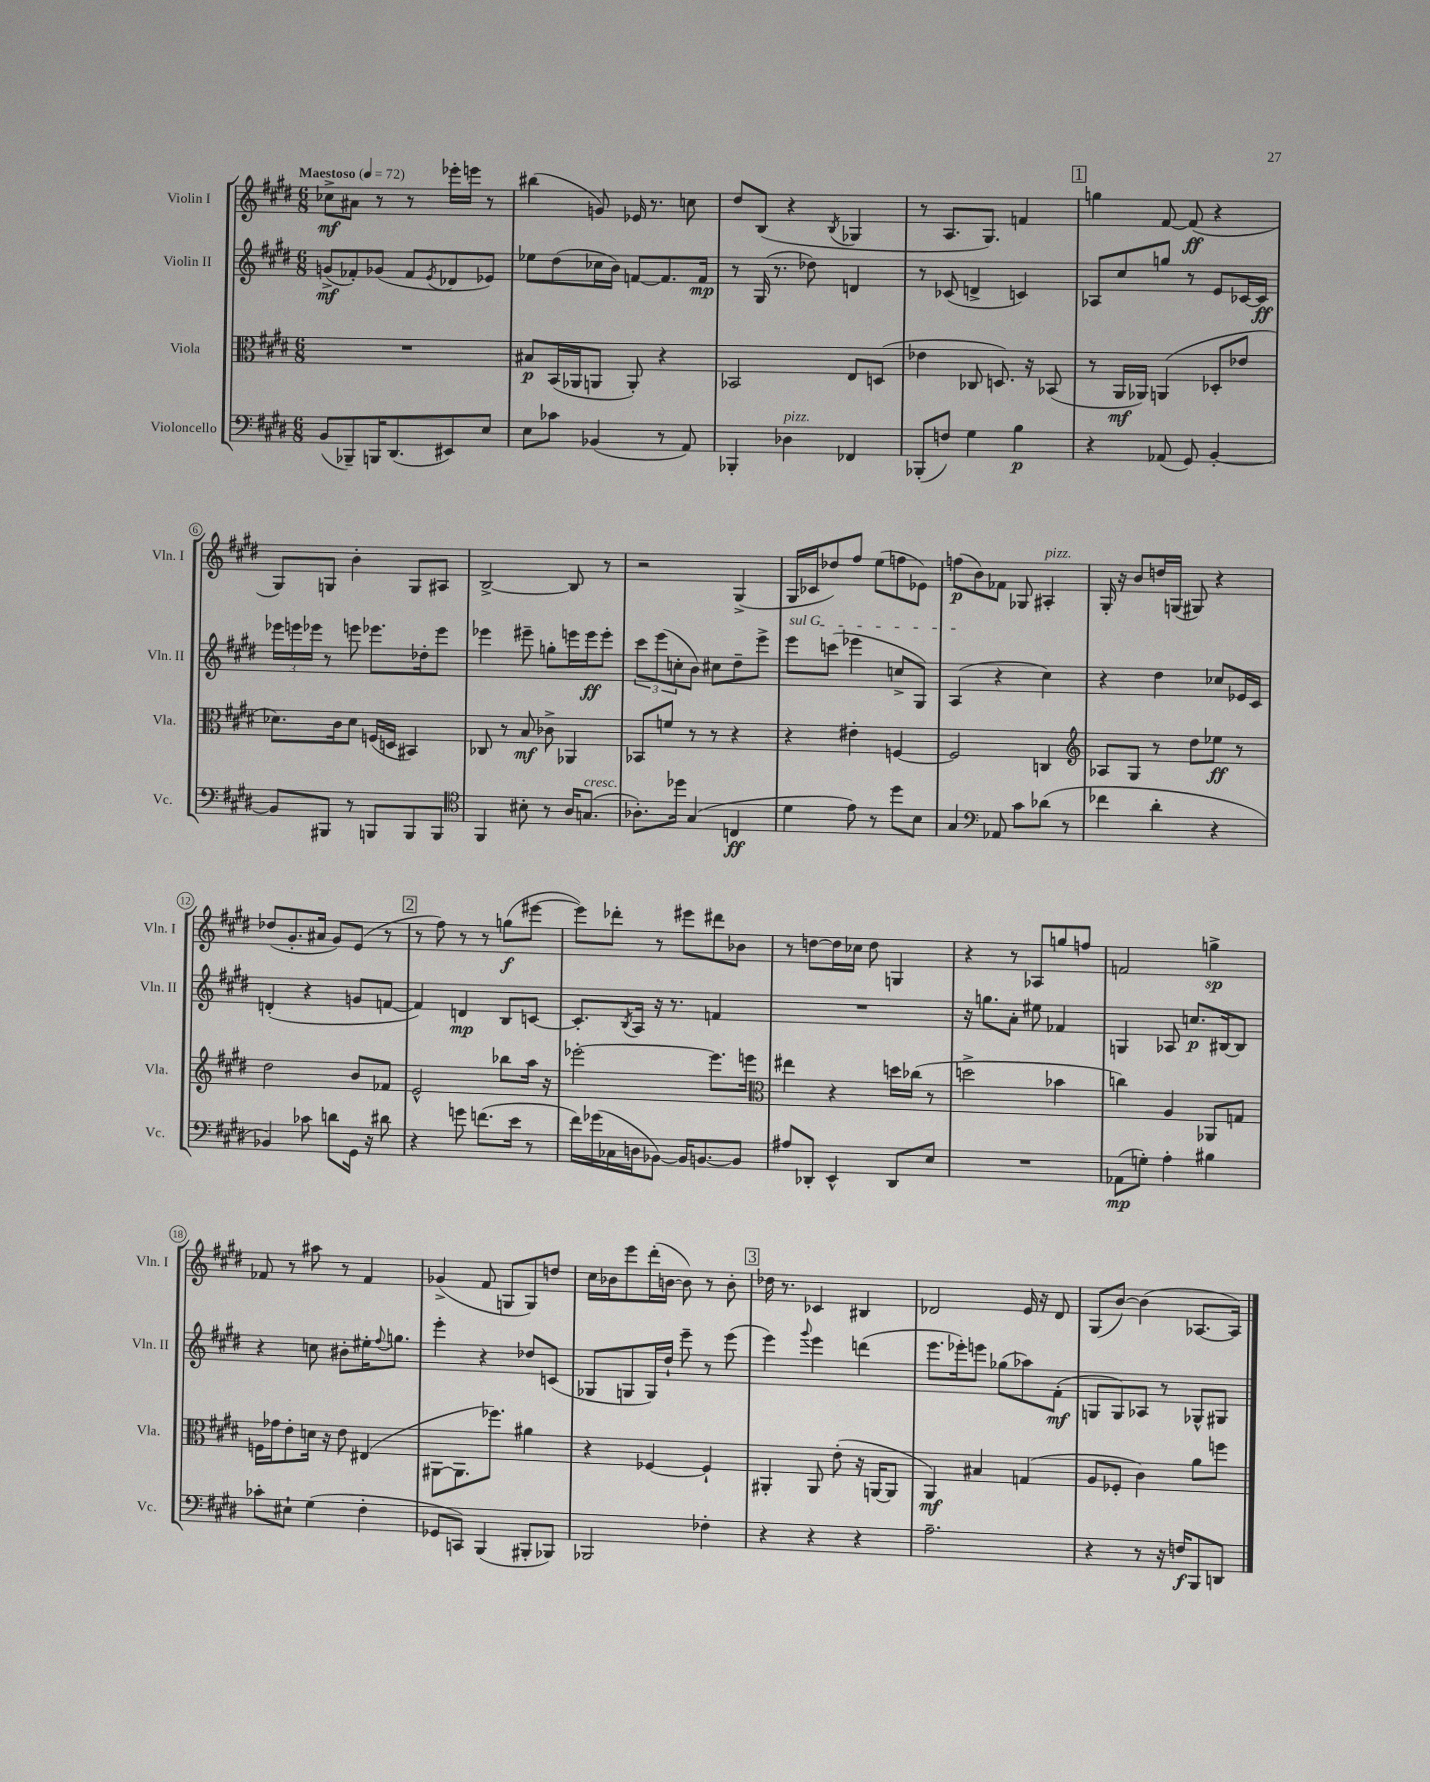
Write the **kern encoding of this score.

**kern	**dynam	**kern	**dynam	**kern	**dynam	**kern	**dynam
*part4	*part4	*part3	*part3	*part2	*part2	*part1	*part1
*staff4	*staff4	*staff3	*staff3	*staff2	*staff2	*staff1	*staff1
*I"Violoncello	*	*I"Viola	*	*I"Violin II	*	*I"Violin I	*
*I'Vc.	*	*I'Vla.	*	*I'Vln. II	*	*I'Vln. I	*
*clefF4	*	*clefC3	*	*clefG2	*	*clefG2	*
*k[f#c#g#d#]	*	*k[f#c#g#d#]	*	*k[f#c#g#d#]	*	*k[f#c#g#d#]	*
*M6/8	*	*M6/8	*	*M6/8	*	*M6/8	*
*MM72	*	*MM72	*	*MM72	*	*MM72	*
=1	=1	=1	=1	=1	=1	=1	=1
!	!	!	!	!	!	!LO:TX:a:B:t=Maestoso	!
(8BB/L	.	2.r	.	(8gn^/L	mf	8cc-X^\L	mf
8BBB-X~/)	.	.	.	8f-X'/)	.	8a#X\J	.
16BBBn/K	.	.	.	(8g-X/J	.	8r	.
(8.DD#/	.	.	.	.	.	.	.
.	.	.	.	8f-/L	.	8r	.
.	.	.	.	8qe/	.	.	.
8EE#X/)	.	.	.	8d-X/	.	16eee-X'\LL	.
.	.	.	.	.	.	16eeen\JJ	.
8E/J	.	.	.	8e-X/J)	.	8r	.
=2	=2	=2	=2	=2	=2	=2	=2
8E\L	.	8B#X/L	p	8ee-X\L	.	(4bb#X\	.
8c-X\J	.	(16BB/L	.	(8dd#\	.	.	.
.	.	16AA-X/J	.	.	.	.	.
(4BB-X/	.	8AAn/J	.	16cc-X\L	.	8gn/)	.
.	.	.	.	16b\JJ)	.	.	.
.	.	8AA'/)	.	[8fn/L	.	16e-X/	.
.	.	.	.	.	.	8.r	.
8r	.	4r	.	8.f/]	.	.	.
8AA/)	.	.	.	.	.	8ccn\	.
.	.	.	.	16f/Jk	mp	.	.
=3	=3	=3	=3	=3	=3	=3	=3
4BBB-X'/	.	2BB-X/	.	8r	.	8dd#/L	.
.	.	.	.	(16G#/	.	(8B/J	.
.	.	.	.	8.r	.	.	.
!LO:TX:a:i:t=pizz.	!	!	!	!	!	!	!
4D-X\	.	.	.	.	.	4r	.
.	.	.	.	8dd-X\)	.	.	.
.	.	.	.	.	.	8qB/	.
4FF-X/	.	8E/L	.	4dn/	.	4G-X/	.
.	.	(8Dn/J	.	.	.	.	.
=4	=4	=4	=4	=4	=4	=4	=4
(8BBB-X'/L	.	4e-X\	.	8r	.	8r	.
8Fn/J)	.	.	.	(8c-X/	.	8.A/L	.
4G#\	.	8C-X/	.	4dn^/	.	.	.
.	.	.	.	.	.	8.G#/J)	.
.	.	8.Dn/)	.	.	.	.	.
4B\	p	.	.	4cn/)	.	4fn/	.
.	.	16r	.	.	.	.	.
.	.	(8BB-X/	.	.	.	.	.
!!LO:REH:place=s1:t=1
=5	=5	=5	=5	=5	=5	=5	=5
4r	.	8r	.	8A-X/L	.	4ggn\	.
.	.	16AA/LL	mf	8cc#/	.	.	.
.	.	16AA-X/JJ)	.	.	.	.	.
(8AA-X/	.	(4AAn/	.	8ggn/J	.	[8f#/	.
8GG#/)	.	.	.	8r	.	(8f#/]	ff
[4BB'/	.	8D-X'/L	.	8e/L	.	4r	.
.	.	8e-X/J	.	[16c-X/L	.	.	.
.	.	.	.	16c-/JJ]	ff	.	.
!!LO:LB:g=z
=6	=6	=6	=6	=6	=6	=6	=6
8BB/L]	.	8.d-X\L)	.	24eee-X\LL	.	8G#/L)	.
.	.	.	.	24eeen\	.	.	.
.	.	.	.	24eee-X\JJ	.	.	.
8BBB#X/J	.	.	.	8r	.	8Gn/J	.
.	.	16c#\k	.	.	.	.	.
8r	.	8d-\J	.	8eeen\	.	4b'\	.
8BBBn/L	.	(16Fn/LL	.	8.eee-X\L	.	.	.
.	.	16Dn/JJ	.	.	.	.	.
8BBB/	.	4BB#X/)	.	.	.	8G/L	.
.	.	.	.	16dd-X'\k	.	.	.
8BBB/J	.	.	.	8eee-\J	.	8A#X/J	.
=7	=7	=7	=7	=7	=7	=7	=7
*clefC4	*	*	*	*	*	*	*
4FF#/	.	8C-X/	.	4eee-X\	.	[2B^/	.
.	.	8r	.	.	.	.	.
8B#X'\	.	8B/	mf	8eee#X~\	.	.	.
8r	.	8c-X^\	.	8ggn'\L	.	.	.
16A/KL	.	4AA-X/	.	16eeen\L	.	8B/]	.
!LO:TX:a:i:t=cresc.	!	!	!	!	!	!	!
(8.Gn/J	.	.	.	16eee\J	ff	.	.
.	.	.	.	8eee'\J	.	8r	.
=8	=8	=8	=8	=8	=8	=8	=8
8.A-X'\L)	.	8BB-X/L	.	12ccc#\L	.	2r	.
.	.	.	.	(12eee\	.	.	.
.	.	8fn/J	.	.	.	.	.
.	.	.	.	12ccn'\	.	.	.
16dd-X\Jk	.	.	.	.	.	.	.
(4G#/	.	8r	.	8b\J)	.	.	.
.	.	8r	.	8cc#X\L	.	.	.
4Cn/	ff	4r	.	8dd#~\	.	(4G#^/	.
.	.	.	.	8eee^\J	.	.	.
=9	=9	=9	=9	=9	=9	=9	=9
!	!	!	!	!LO:TX:a:i:t=sul G	!	!	!
4d#\	.	4r	.	8eee\L	.	16G#/LL	.
.	.	.	.	.	.	16c-X/J	.
.	.	.	.	(8cccn\J	.	8dd-X/)	.
8e\)	.	4e#X'\	.	4eee-X\	.	8ff#/J	.
8r	.	.	.	.	.	(8ee\L	.
8dd#\L	.	[4Fn/	.	8ccn^/L	.	8ffn\	.
8B\J	.	.	.	8G#/J)	.	8e-X\J)	.
=10	=10	=10	=10	=10	=10	=10	=10
4G#/	.	2F/]	.	(4A/	.	(8ffn\L	p
.	.	.	.	.	.	8b\)	.
*clefF4	*	*	*	*	*	*	*
8AA-X/	.	.	.	4r	.	8f-X\J	.
8c#\L	.	.	.	.	.	8G-X/	.
!	!	!	!	!	!	!LO:TX:a:i:t=pizz.	!
(8d-X\J	.	4Cn/	.	4cc#\)	.	4A#X'/	.
8r	.	.	.	.	.	.	.
=11	=11	=11	=11	=11	=11	=11	=11
*	*	*clefG2	*	*	*	*	*
4f-X\	.	8A-X/L	.	4r	.	16G#'/	.
.	.	.	.	.	.	16r	.
.	.	8G#/J	.	.	.	8b/L	.
4d#'\	.	8r	.	4dd#\	.	16ddn/L	.
.	.	.	.	.	.	(16Gn/JJ	.
.	.	8dd#\L	.	.	.	8G#X/)	.
4r	.	8ee-X\J	ff	8cc-X/L	.	4r	.
.	.	8r	.	16e-X/L	.	.	.
.	.	.	.	16c#/JJ	.	.	.
!!LO:LB:g=z
=12	=12	=12	=12	=12	=12	=12	=12
4BB-X/)	.	2dd#\	.	(4dn'/	.	(8dd-X/L	.
.	.	.	.	.	.	8.g#'/	.
8c-X\	.	.	.	4r	.	.	.
.	.	.	.	.	.	16a#X/Jk	.
8dn\L	.	.	.	.	.	8g#/L)	.
16GG#\Jk	.	8b/L	.	8gn/L	.	(8e/J	.
16r	.	.	.	.	.	.	.
8d#X\	.	8f-X/J	.	[8fn/J	.	8r	.
!!LO:REH:place=s1:t=2
=13	=13	=13	=13	=13	=13	=13	=13
4r	.	2e^^/	.	4f/])	.	8r	.
.	.	.	.	.	.	8ff#\)	.
8gn\	.	.	.	4dn/	mp	8r	.
(8.fn\L	.	.	.	.	.	8r	.
.	.	8bb-X\L	.	8B/L	.	(8ggn\L	f
16e\Jk	.	.	.	.	.	.	.
8r	.	16aa\Jk	.	[8cn/J	.	[8eee#X\J	.
.	.	16r	.	.	.	.	.
=14	=14	=14	=14	=14	=14	=14	=14
16f#\LL)	.	[2eee-X'\	.	8.c'/L]	.	8eee#\L])	.
(16g-X\	.	.	.	.	.	.	.
16C-X\	.	.	.	.	.	8ddd-X'\J	.
.	.	.	.	8qB/	.	.	.
16Dn\J	.	.	.	16A/Jk	.	.	.
[8BB-X\J)	.	.	.	16r	.	8r	.
.	.	.	.	8.r	.	.	.
16BB-/KL]	.	.	.	.	.	8eee#X\L	.
[8.BBn/	.	.	.	.	.	.	.
.	.	8.eee-\L]	.	4fn/	.	8ddd#X\	.
8BB/J]	.	.	.	.	.	8b-X\J	.
.	.	16eeen\Jk	.	.	.	.	.
=15	=15	=15	=15	=15	=15	=15	=15
*	*	*clefC3	*	*	*	*	*
8A#X/L	.	4ee#X\	.	2.r	.	8r	.
8DD-X'/J	.	.	.	.	.	[8ddn\L	.
4EE^^/	.	4r	.	.	.	16dd\L]	.
.	.	.	.	.	.	16cc-X\JJ	.
.	.	.	.	.	.	8dd\	.
8DD-/L	.	16ddn\LL	.	.	.	4Gn/	.
.	.	(16cc-X\JJ	.	.	.	.	.
8E/J	.	8r	.	.	.	.	.
=16	=16	=16	=16	=16	=16	=16	=16
2.r	.	2ddn^\	.	16r	.	4r	.
.	.	.	.	8.ggn\L	.	.	.
.	.	.	.	8a'\J	.	8r	.
.	.	.	.	8ee#X\	.	8A-X/L	.
.	.	4b-X\	.	4f-X/	.	8ggn/	.
.	.	.	.	.	.	8ffn/J	.
=17	=17	=17	=17	=17	=17	=17	=17
(8AA-X\L	mp	4ccn\)	.	4Gn/	.	2fn/	.
8Gn'\J)	.	.	.	.	.	.	.
4A'\	.	4A/	.	8A-X/	.	.	.
.	.	.	.	8.ccn/L	p	.	.
4B#X\	.	8AA-X/L	.	.	.	4ggn^\	sp
.	.	.	.	[16B#X/k	.	.	.
.	.	8Gn/J	.	8B#/J]	.	.	.
!!LO:LB:g=z
=18	=18	=18	=18	=18	=18	=18	=18
8c-X'\L	.	16Fn\LL	.	4r	.	8f-X/	.
.	.	16g-X\J	.	.	.	.	.
8E#X`\J	.	8e'\	.	.	.	8r	.
(4G#\	.	16dn\Jk	.	8ccn\	.	8aa#X\	.
.	.	16r	.	.	.	.	.
.	.	8e\	.	8b#X'\L	.	8r	.
4F#'\	.	(4E#X/	.	16ee#X'\K	.	4f-/	.
.	.	.	.	8qqff#/	.	.	.
.	.	.	.	8.ggn\J	.	.	.
=19	=19	=19	=19	=19	=19	=19	=19
8GG-X/L	.	[8AA#X\L	.	4eee'\	.	(4g-X^/	.
8CCn/J)	.	8.AA#\]	.	.	.	.	.
(4BBB/	.	.	.	4r	.	8f#/	.
.	.	8.ff-X\J)	.	.	.	.	.
.	.	.	.	.	.	8Gn/L	.
8BBB#X'/L	.	4a#X\	.	8dd-X/L	.	8G/)	.
8BBB-X/J)	.	.	.	(8cn/J	.	8ddn/J	.
=20	=20	=20	=20	=20	=20	=20	=20
2BBB-X/	.	4r	.	8G-X/L	.	16cc#\LL	.
.	.	.	.	.	.	16b-X\J	.
.	.	.	.	8Gn/	.	8eee\	.
.	.	[4F-X/	.	16G/L)	.	(16ddd#'\L	.
.	.	.	.	16dd#`/JJ	.	[16bn\JJ	.
.	.	.	.	8eee~\	.	8b\])	.
4F-X'\	.	4F-`/]	.	8r	.	8r	.
.	.	.	.	(8eee\	.	8b'\	.
!!LO:REH:place=s1:t=3
=21	=21	=21	=21	=21	=21	=21	=21
4r	.	4AA#X'/	.	4eee\)	.	16dd-X\	.
.	.	.	.	.	.	8.r	.
.	.	.	.	8qqggg#/	.	.	.
4r	.	8AA#/	.	4eee\	.	4c-X/	.
.	.	(8e'\	.	.	.	.	.
4r	.	16r	.	(4dddn\	.	4B#X/	.
.	.	[16AAn/KL	.	.	.	.	.
.	.	8AA/J]	.	.	.	.	.
=22	=22	=22	=22	=22	=22	=22	=22
2.A~\	.	4AA/)	mf	8.eee\L	.	2d-X/	.
.	.	.	.	16eee-X'\k)	.	.	.
.	.	4B#X/	.	8eeen\J	.	.	.
.	.	.	.	(8gg-X\L	.	.	.
.	.	(4Gn/	.	8aa-X\)	.	16e/	.
.	.	.	.	.	.	16r	.
.	.	.	.	(8f#'\J	mf	8d-/	.
=23	=23	=23	=23	=23	=23	=23	=23
4r	.	8A/L	.	8Gn/L	.	(8G#/L	.
.	.	8F-X'/J	.	8G/)	.	[8b/J)	.
8r	.	4c#\)	.	8A-X/J	.	(4b\]	.
16r	.	.	.	8r	.	.	.
16Fn/KL	f	.	.	.	.	.	.
8BBB/	.	8a\L	.	8G-X^^/L	.	[8.A-X/L	.
8DDn/J	.	8ffn\J	.	8G#X/J	.	.	.
.	.	.	.	.	.	16A-/Jk])	.
==	==	==	==	==	==	==	==
*-	*-	*-	*-	*-	*-	*-	*-
